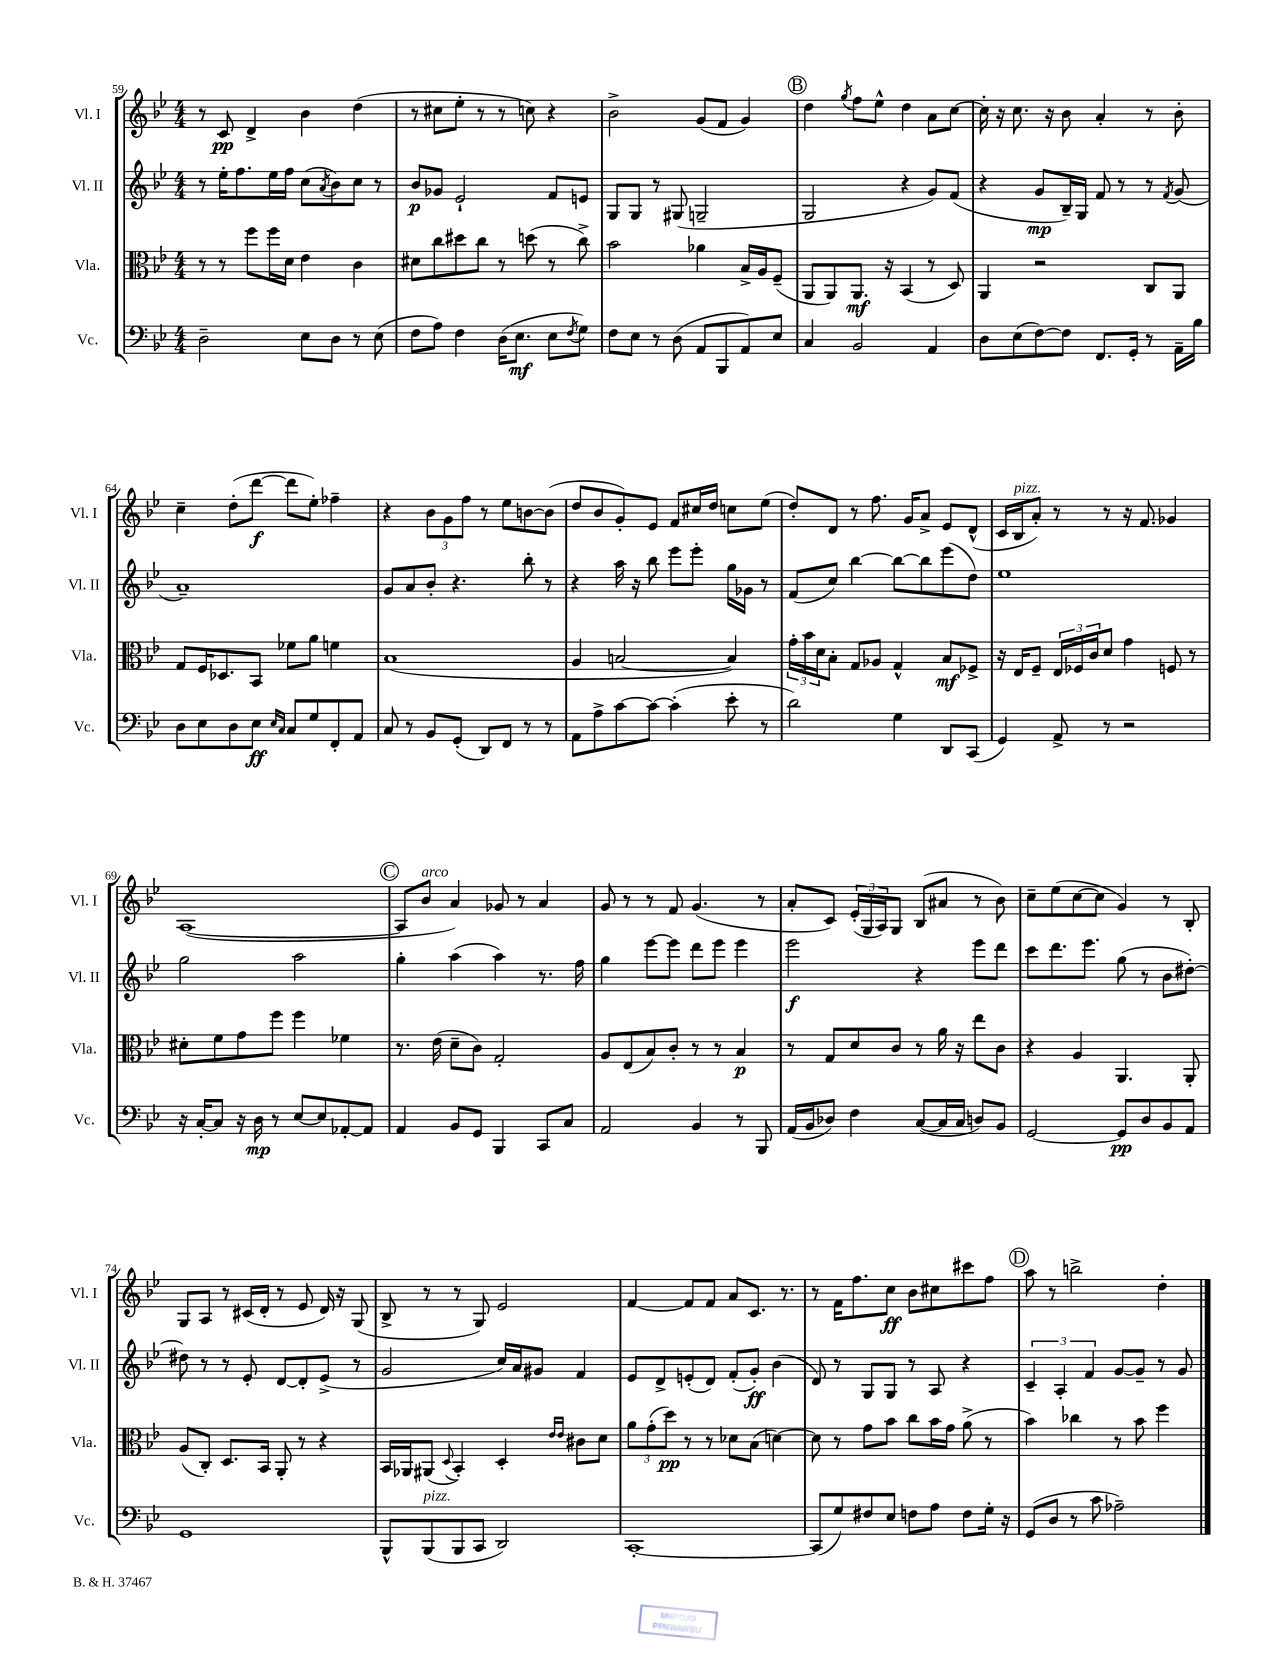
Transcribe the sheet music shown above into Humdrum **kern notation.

**kern	**kern	**kern	**kern
*staff4	*staff3	*staff2	*staff1
*clefF4	*clefC3	*clefG2	*clefG2
*k[b-e-]	*k[b-e-]	*k[b-e-]	*k[b-e-]
*M4/4	*M4/4	*M4/4	*M4/4
2D~	8r	8r	8r
.	8r	16ee-'	8c
.	.	8.ff	.
.	8ff	.	4d^
.	16ff	16ee-	.
.	16d	16ff	.
8E-	4e-	(8cc	4b-
.	.	8qa	.
8D	.	8b-)	.
8r	4c	8cc	(4dd
(8E-	.	8r	.
=	=	=	=
8F	8d#	8b-	8r
8A)	8cc	8g-	8cc#
4F	8dd#	2e-`	8ee-'
.	8cc	.	8r
(16D	8r	.	8r
8.E-	.	.	.
.	(8dd	.	8cc)
8E-	8r	8f	4r
8qF	.	.	.
8G)	8cc^)	8e	.
=	=	=	=
8F	2b-	8G	2b-^
8E-	.	8G	.
8r	.	8r	.
(8D	.	(8G#	.
8AA	4a-	2G~	(8g
8BBB-	.	.	8f
8AA)	16B-^	.	4g)
.	16A	.	.
8E-	(8F~	.	.
=	=	=	=
4C	8AA	2G	4dd
.	8AA)	.	.
.	.	.	8qgg
2BB-	8.AA	.	8ff
.	.	.	8ee-^^
.	16r	.	.
.	(4BB-	4r	4dd
4AA	8r	8g)	8a
.	8D)	(8f	[8cc
=	=	=	=
8D	4AA	4r	16cc']
.	.	.	16r
(8E-	.	.	8.cc
[8F)	2r	8g	.
.	.	.	16r
8F]	.	16B-~)	8b-
.	.	16G	.
8.FF	.	8f	4a'
.	.	8r	.
16GG'	.	.	.
8r	8C	8r	8r
.	.	8qf	.
16AA~	8AA	(8g	8b-'
16B-	.	.	.
=	=	=	=
8D	8G	1a~)	4cc~
8E-	16F	.	.
.	8.D-	.	.
8D	.	.	(8dd'
8E-	8BB-	.	[8ddd
16qqE-	.	.	.
16qqC	.	.	.
8C	8f-	.	8ddd]
8G	8a	.	8ee-')
8FF'	4f	.	4ff-~
8AA	.	.	.
=	=	=	=
8C	(1B-	8g	4r
8r	.	8a	.
8BB-	.	8b-'	12b-
.	.	.	12g
(8GG'	.	4.r	.
.	.	.	12ff
8DD)	.	.	8r
8FF	.	.	8ee-
8r	.	8bb-'	[8b
8r	.	8r	(8b]
=	=	=	=
8AA	4A	4r	8dd
8A^	.	.	8b-
[8c	[2B	16aa	8g')
.	.	16r	.
8c_	.	8bb-	8e-
(4c']	.	8eee-	8f
.	.	8eee-'	16cc#
.	.	.	16dd
8e-'	4B])	16gg	8cc
.	.	16g-	.
8r	.	8r	(8ee-
=	=	=	=
2d)	24g'	(8f	8dd')
.	24b-	.	.
.	24d	.	.
.	8B-'	8cc)	8d
.	8G	[4bb-	8r
.	8A-	.	8.ff
4G	4G^^	8bb-_	.
.	.	.	16g
.	.	8bb-]	8a^
8DD	8B-	(8eee-	8e-
(8CC	8F-^	8dd)	(8d^^
=	=	=	=
4GG)	16r	1ee-	16c
.	16E-	.	16B-
.	8F~	.	8a')
8AA^	24E-	.	8r
.	24F-	.	.
.	24c	.	.
8r	8d	.	8r
2r	4g	.	16r
.	.	.	8.f
.	8F	.	4g-
.	8r	.	.
=	=	=	=
16r	8d#'	2gg	([1A
[16C'	.	.	.
8C]	8f	.	.
16r	8g	.	.
16D	.	.	.
8r	8ff	.	.
[8E-	4ff	2aa	.
8E-]	.	.	.
[8AA-'	4f-	.	.
8AA-]	.	.	.
=	=	=	=
4AA	8.r	4gg'	8A]
.	.	.	8b-
.	(16e-	.	.
8BB-	8d~	(4aa	4a)
8GG	8c)	.	.
4BBB-	2G'	4aa)	8g-
.	.	.	8r
8CC	.	8.r	4a
8C	.	.	.
.	.	16ff	.
=	=	=	=
2AA	8A	4gg	8g
.	(8E-	.	8r
.	8B-)	[8eee-	8r
.	8c'	8eee-]	8f
4BB-	8r	8ddd	(4.g
.	8r	8eee-	.
8r	4B-	4eee-	.
8BBB-	.	.	8r
=	=	=	=
(16AA	8r	2eee-	8a'
16BB-	.	.	.
8D-)	8G	.	8c)
4F	8d	.	(24e-'
.	.	.	24G
.	.	.	24A)
.	8c	.	8G
([8C	8r	4r	(8B-
16C]	16a	.	8a#
16C	16r	.	.
8D)	8ee-	8eee-	8r
8BB-	8c	8ddd	8b-)
=	=	=	=
[2GG	4r	8ccc	8cc~
.	.	8.ddd	(8ee-
.	4A	.	[8cc
.	.	8.eee-	.
.	.	.	8cc]
8GG]	4.AA	(8gg	4g)
8D	.	8r	.
8BB-	.	8b-	8r
8AA	8AA'	[8dd#')	8B-'
=	=	=	=
1GG	(8A	8dd#]	8G
.	8C')	8r	8A
.	8.D	8r	8r
.	.	8e-'	(16c#
.	16BB-	.	16d'
.	8AA'	[8d	8r
.	8r	8d']	8e-
.	4r	(8e-^	16d)
.	.	.	16r
.	.	8r	(8G
=	=	=	=
8BBB-^^	16BB-	2g	8B-^
.	16AA-	.	.
(8BBB-	(8AA#	.	8r
.	8qqD	.	.
8BBB-	4BB-')	.	8r
8CC	.	.	8G)
2DD)	4D'	16cc)	2e-
.	.	16a	.
.	.	8g#	.
.	16qqe-	.	.
.	16qqe-	.	.
.	8c#	4f	.
.	8d	.	.
=	=	=	=
[1CC'	12a	8e-	[4f
.	(12g'	.	.
.	.	8d^	.
.	12dd)	.	.
.	8r	(8e'	8f]
.	8r	8d)	8f
.	8d-	(8f'	8a
.	(8B-	8g')	8.c
.	[4d)	(4b-	.
.	.	.	8.r
=	=	=	=
(8CC]	8d]	8d)	8r
8G)	8r	8r	16f
.	.	.	8.ff
8F#	8g	8G	.
8E-	8b-	8G	8cc
8F	8cc	8r	8b-
8A	16b-	8A	8cc#
.	16g	.	.
8F	(8a^	4r	8ccc#
16G'	8r	.	8ff
16r	.	.	.
=	=	=	=
(8GG	4b-)	6c~	8aa
8D	.	.	8r
.	.	6A'	.
8r	4cc-	.	2bb^
.	.	6f	.
8c	.	.	.
2A-~)	8r	[8g	.
.	8b-	8g~]	.
.	4ff	8r	4dd'
.	.	8g	.
==	==	==	==
*-	*-	*-	*-
